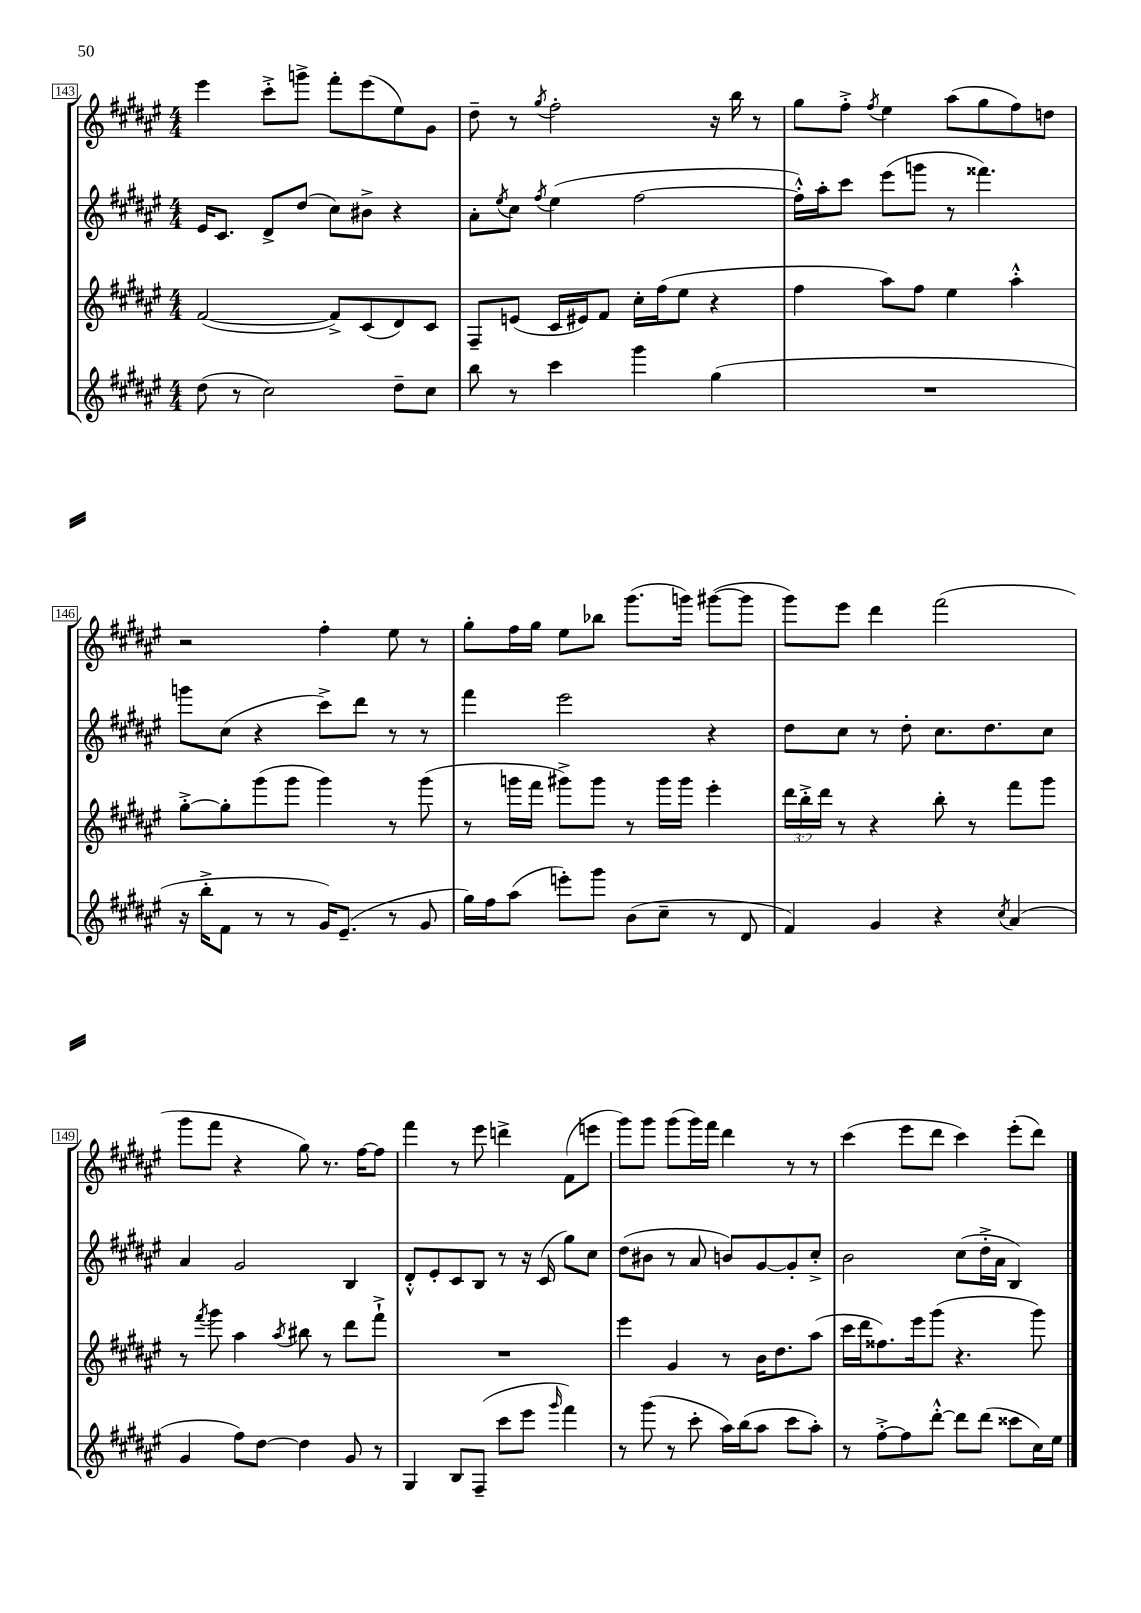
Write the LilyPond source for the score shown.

<<
\new StaffGroup <<
\new Staff = "s0" {
    \clef treble \key fis \major \numericTimeSignature \time 4/4
    eis'''4 cis'''8-.-> g'''8-> fis'''8-. eis'''8( eis''8) gis'8 |
    dis''8-- r8 \acciaccatura { gis''8 } fis''2-. r16 b''16 r8 |
    gis''8 fis''8-.-> \acciaccatura { fis''8 } eis''4 ais''8( gis''8 fis''8) d''8 |
    r2 fis''4-. eis''8 r8 |
    gis''8-. fis''16 gis''16 eis''8 bes''8 gis'''8.( g'''16) gis'''8~( gis'''8 |
    gis'''8) eis'''8 dis'''4 fis'''2( |
    gis'''8 fis'''8 r4 gis''8) r8. fis''16~ fis''8 |
    fis'''4 r8 eis'''8 d'''4-> fis'8( e'''8 |
    gis'''8) gis'''8 gis'''8( gis'''16) fis'''16 dis'''4 r8 r8 |
    cis'''4( eis'''8 dis'''8 cis'''4) eis'''8-.( dis'''8) \bar "|." |
}
\new Staff = "s1" {
    \clef treble \key fis \major \numericTimeSignature \time 4/4
    eis'16 cis'8. dis'8-> dis''8( cis''8) bis'8-> r4 |
    ais'8-. \acciaccatura { eis''8 } cis''8 \acciaccatura { fis''8 } eis''4( fis''2~ |
    fis''16-.-^) ais''16-. cis'''8 eis'''8( g'''8 r8 fisis'''4.) |
    g'''8 cis''8( r4 cis'''8->) dis'''8 r8 r8 |
    fis'''4 eis'''2 r4 |
    dis''8 cis''8 r8 dis''8-. cis''8. dis''8. cis''8 |
    ais'4 gis'2 b4 |
    dis'8-.-^ eis'8-. cis'8 b8 r8 r16 cis'16( gis''8) cis''8 |
    dis''8( bis'8 r8 ais'8 b'8) gis'8~ gis'8-. cis''8-.-> |
    b'2 cis''8( dis''16-.-> ais'16 b4) \bar "|." |
}
\new Staff = "s2" {
    \clef treble \key fis \major \numericTimeSignature \time 4/4 \override Staff.TupletNumber.text = #tuplet-number::calc-fraction-text
    fis'2~( fis'8->) cis'8( dis'8) cis'8 |
    fis8-- e'8( cis'16 eis'16) fis'8 cis''16-. fis''16( eis''8 r4 |
    fis''4 ais''8) fis''8 eis''4 ais''4-.-^ |
    gis''8~-.-> gis''8-. gis'''8( gis'''8 gis'''4) r8 gis'''8( |
    r8 g'''16 fis'''16 gis'''8->) gis'''8 r8 gis'''16 gis'''16 eis'''4-. |
    \tuplet 3/2 { dis'''16 b''16-.-> dis'''16 } r8 r4 b''8-. r8 fis'''8 gis'''8 |
    r8 \acciaccatura { fis'''8 } gis'''8 ais''4 \acciaccatura { ais''8 } bis''8 r8 dis'''8 fis'''8-!-> |
    R1 |
    eis'''4 gis'4 r8 b'16 dis''8. ais''8( |
    cis'''16 dis'''16 fisis''8.) eis'''16 gis'''8( r4. gis'''8) \bar "|." |
}
\new Staff = "s3" {
    \clef treble \key fis \major \numericTimeSignature \time 4/4
    dis''8( r8 cis''2) dis''8-- cis''8 |
    b''8 r8 cis'''4 gis'''4 gis''4( |
    R1 |
    r16 b''16-.-> fis'8 r8 r8 gis'16) eis'8.--( r8 gis'8 |
    gis''16) fis''16 ais''8( e'''8-.) gis'''8 b'8( cis''8-- r8 dis'8 |
    fis'4) gis'4 r4 \acciaccatura { cis''8 } ais'4( |
    gis'4 fis''8) dis''8~ dis''4 gis'8 r8 |
    gis4 b8 fis8--( cis'''8 eis'''8 \grace { gis'''16 } fis'''4) |
    r8 gis'''8( r8 cis'''8-. ais''16) b''16( ais''8 cis'''8 ais''8-.) |
    r8 fis''8~-.-> fis''8 dis'''8~-.-^ dis'''8 dis'''8( cisis'''8 cis''16) eis''16 \bar "|." |
}
>>
>>
\layout { \context { \Score currentBarNumber = #143 \override BarNumber.stencil = #(make-stencil-boxer 0.1 0.3 ly:text-interface::print) } }
